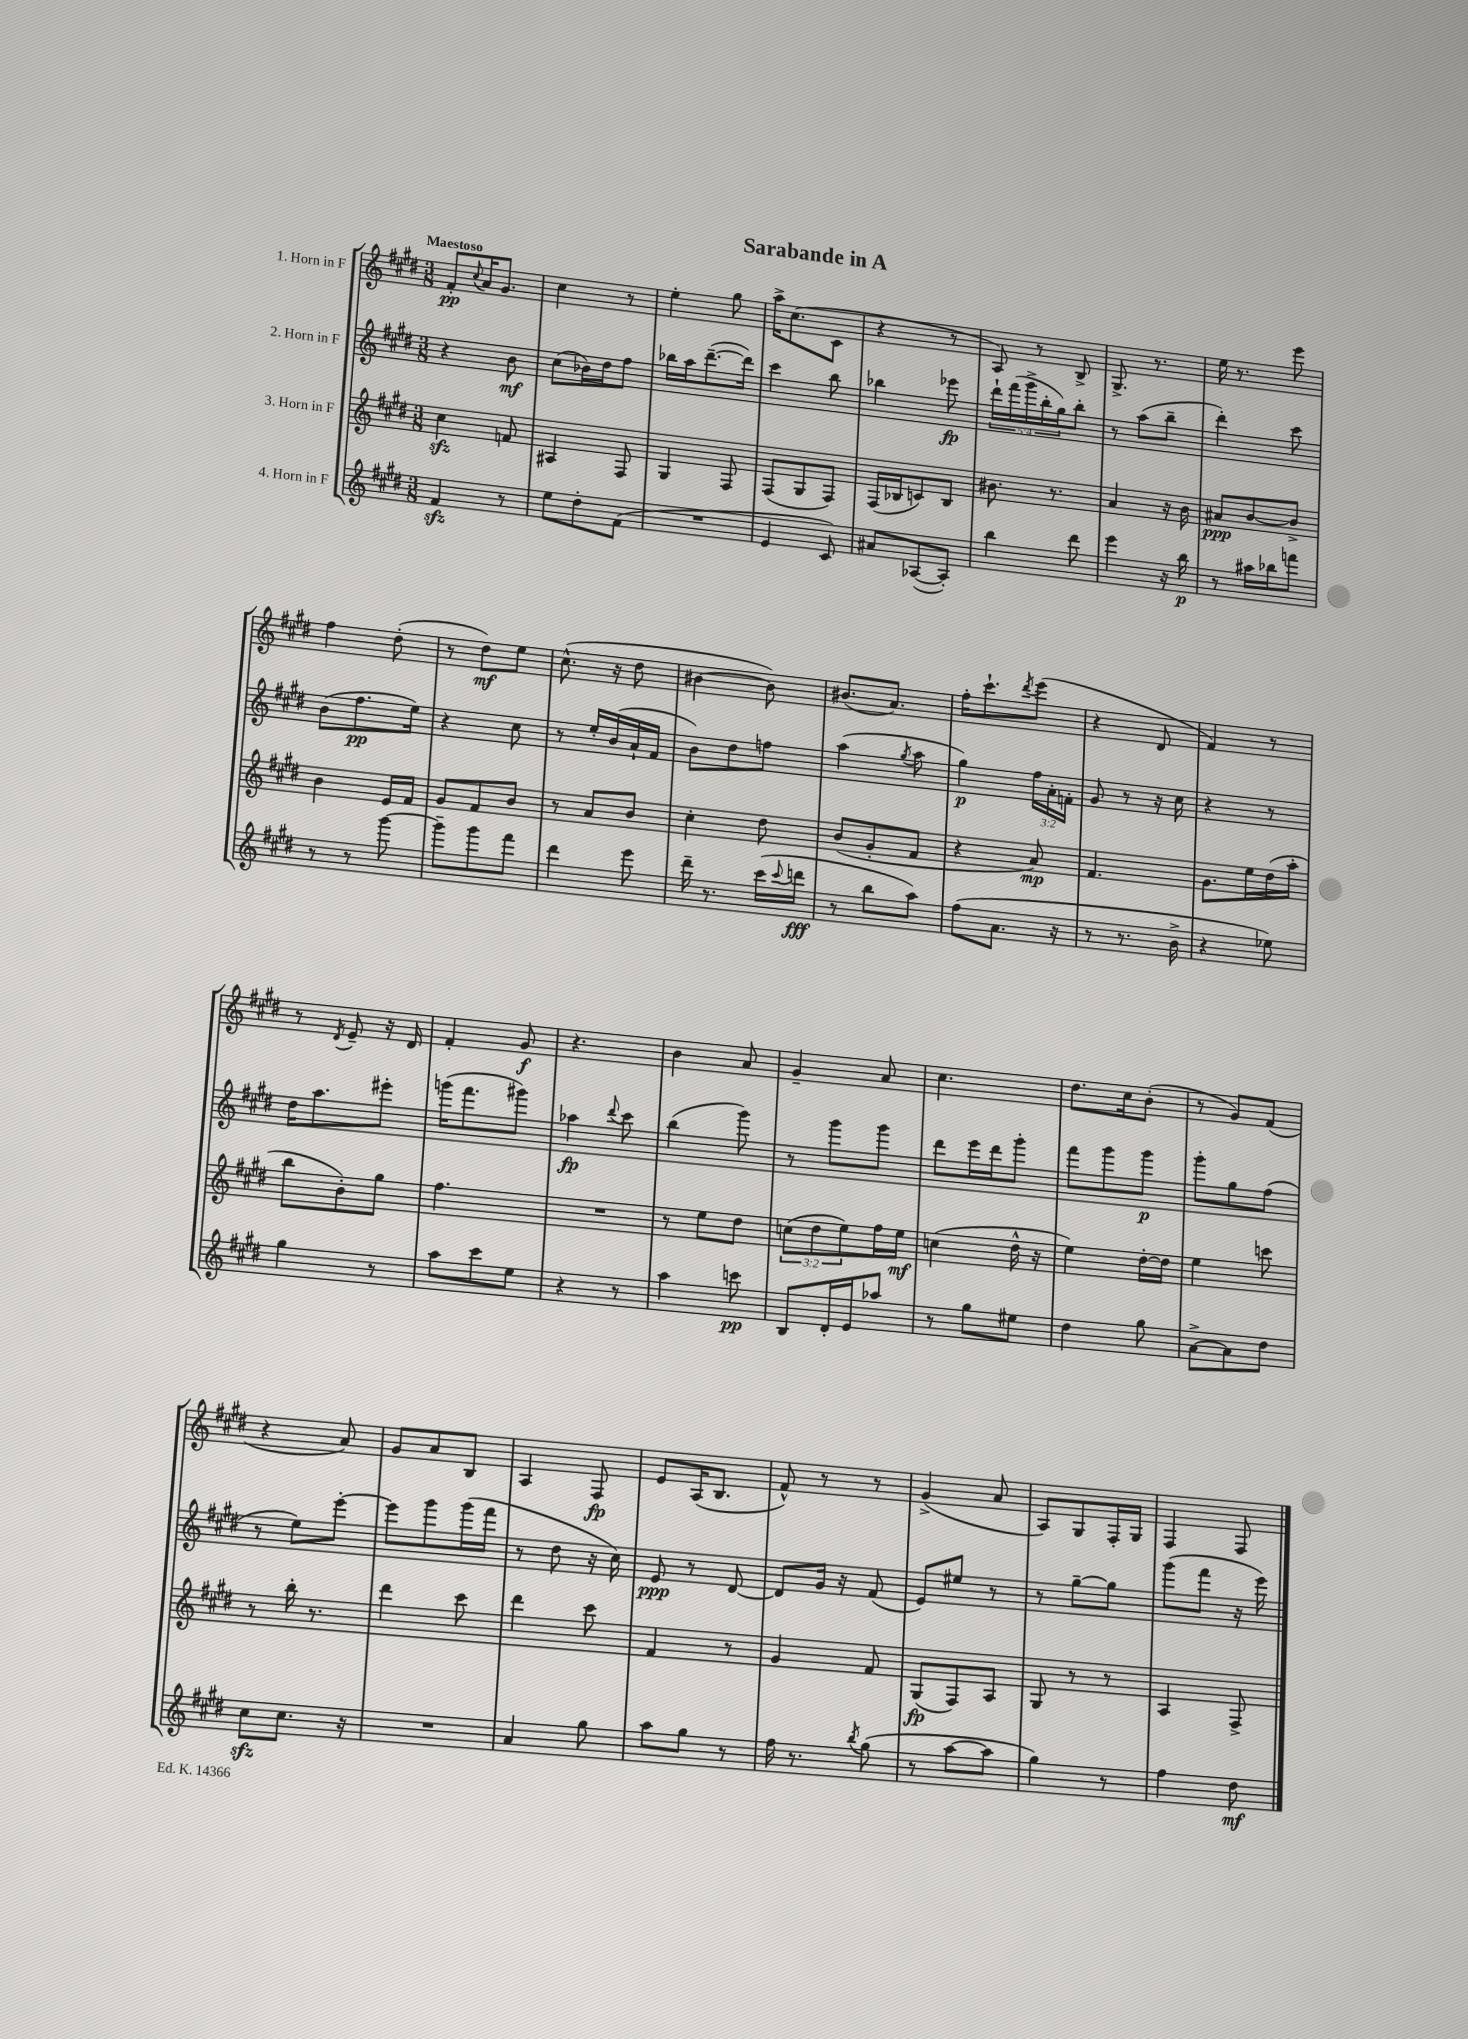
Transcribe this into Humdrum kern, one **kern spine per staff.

**kern	**kern	**kern	**kern
*staff4	*staff3	*staff2	*staff1
*clefG2	*clefG2	*clefG2	*clefG2
*k[f#c#g#d#]	*k[f#c#g#d#]	*k[f#c#g#d#]	*k[f#c#g#d#]
*M3/8	*M3/8	*M3/8	*M3/8
4f#	4cc#	4r	8f#'
.	.	.	8qqcc#
.	.	.	16a
.	.	.	8.g#
8r	8f	8b	.
=	=	=	=
8ee	4A#	(8cc#	4cc#
8dd#'	.	16b-)	.
.	.	16dd#	.
(8f#	8F#	8ff#	8r
=	=	=	=
4.r	4G#	16bb-	4ee'
.	.	16aa	.
.	.	([8.ddd#~	.
.	8F#	.	8gg#
.	.	16ddd#])	.
=	=	=	=
4e	(8F#	4ccc#	16aa^
.	.	.	(8.cc#
.	8G#	.	.
8c#)	8F#)	8bb	8c#
=	=	=	=
8a#	(16F#	4bb-	4r
.	16B-	.	.
([8A-	8c)	.	.
8A-'])	8B-	8eee-	8r
=	=	=	=
4bb	8.b#	20ddd#`	8A)
.	.	(20fff#	.
.	.	20ggg#^	.
.	.	.	8r
.	.	20bb'	.
.	8.r	.	.
.	.	20gg#)	.
8ddd#	.	8bb'	8B^
=	=	=	=
4eee	4a	8r	8.G#^
.	.	(8aa	.
.	.	.	8.r
16r	16r	8bb~	.
16bb	16b	.	.
=	=	=	=
8r	8a#	4ddd#')	16ee
.	.	.	8.r
16aa#	[8b	.	.
16bb-	.	.	.
8fff	8b^]	8ccc#	8eee
=	=	=	=
8r	4b	(8b	4ff#
8r	.	8.ff#	.
[8ggg#	16e	.	(8dd#'
.	16f#	16ee)	.
=	=	=	=
8ggg#~]	8g#	4r	8r
8ggg#	8f#	.	8dd#)
8fff#	8b	8cc#	8ee
=	=	=	=
4ddd#	8r	8r	(8.cc#^^
.	8a	16ee'	.
.	.	(16b	16r
8eee	8b	16a`	8dd#
.	.	16f#	.
=	=	=	=
16ddd#~	4cc#'	8b)	[4b#
8.r	.	.	.
.	.	8dd#	.
(16ccc#	8dd#	8ff	8b#])
8qqccc#	.	.	.
16ddd	.	.	.
=	=	=	=
8r	(8b	(4aa	(8.b#
8bb	8g#'	.	.
.	.	.	8.a)
.	.	8qgg#	.
8aa)	8f#	8aa	.
=	=	=	=
(8ff#	4r	4gg#)	16ff#'
.	.	.	8.ccc#`
8.a	.	.	.
.	.	.	8qddd#
.	8a)	24ff#	(8eee
.	.	24a'	.
16r	.	.	.
.	.	24f'	.
=	=	=	=
8r	4.f#	8g#	4r
8.r	.	8r	.
.	.	16r	8d#
16b^	.	16cc#	.
=	=	=	=
4r	8.g#	4r	4f#)
.	16ee	.	.
8ee-)	(16dd#	8r	8r
.	16aa'	.	.
=	=	=	=
4gg#	8bb	16dd#	8r
.	.	8.aa	.
.	.	.	8qd#
.	8b')	.	8e~
8r	8gg#	8eee#'	16r
.	.	.	16d#
=	=	=	=
8aa	4.ff#	(16ggg	4f#'
.	.	8.fff#	.
8ccc#	.	.	.
8ee	.	8ggg#)	8g#
=	=	=	=
4r	4.r	4aa-	4.r
.	.	8qqddd#	.
8r	.	8ccc#	.
=	=	=	=
4aa	8r	(4bb	4b
.	8ee	.	.
8ccc	8dd#	8ggg#)	8a
=	=	=	=
8B	(12cc	8r	4g#~
.	12dd#	.	.
16d#'	.	8ggg#	.
.	12ee)	.	.
16e	.	.	.
8aa-	16ff#	8ggg#	8a
.	16ee	.	.
=	=	=	=
8r	(4cc	8ddd#	4.cc#
8gg#	.	16eee	.
.	.	16ddd#	.
8ee#	16dd#^^	8ggg#'	.
.	16r	.	.
=	=	=	=
4dd#	4ee)	8fff#	8.dd#
.	.	8ggg#	.
.	.	.	16cc#
8gg#	[16dd#'	8ggg#	(8b'
.	16dd#]	.	.
=	=	=	=
[8a^	4ee	8ggg#'	8r
8a]	.	8gg#	8g#)
8dd#	8ccc	(8ff#	(8f#
=	=	=	=
8cc#	8r	8r	4r
8.cc#	16bb'	8ee)	.
.	8.r	.	.
.	.	[8eee'	8a)
16r	.	.	.
=	=	=	=
4.r	4ddd#	8eee]	8g#
.	.	8ggg#	8a
.	8ccc#	(16ggg#	8B
.	.	16fff#	.
=	=	=	=
4a	4ddd#	8r	4A
.	.	8dd#	.
8gg#	8ccc#	16r	8F#
.	.	16cc#)	.
=	=	=	=
8aa	4f#	8e	8e
8gg#	.	8r	(16A
.	.	.	8.B
8r	8r	[8d#	.
=	=	=	=
16ff#	4g#	8d#]	8f#^^)
8.r	.	.	.
.	.	16g#	8r
.	.	16r	.
8qbb	.	.	.
(8gg#	8f#	(8f#	8r
=	=	=	=
8r	(8G#	8e)	(4g#^
[8aa	8F#)	8ee#	.
8aa]	8A	8r	8a
=	=	=	=
4gg#)	8G#	8r	8A)
.	8r	[8gg#~	8G#
8r	8r	8gg#]	16F#'
.	.	.	16G#
=	=	=	=
4ff#	4A	(8ggg#	4F#
.	.	8fff#	.
8dd#	8F#^	16r	8F#
.	.	16eee)	.
==	==	==	==
*-	*-	*-	*-
